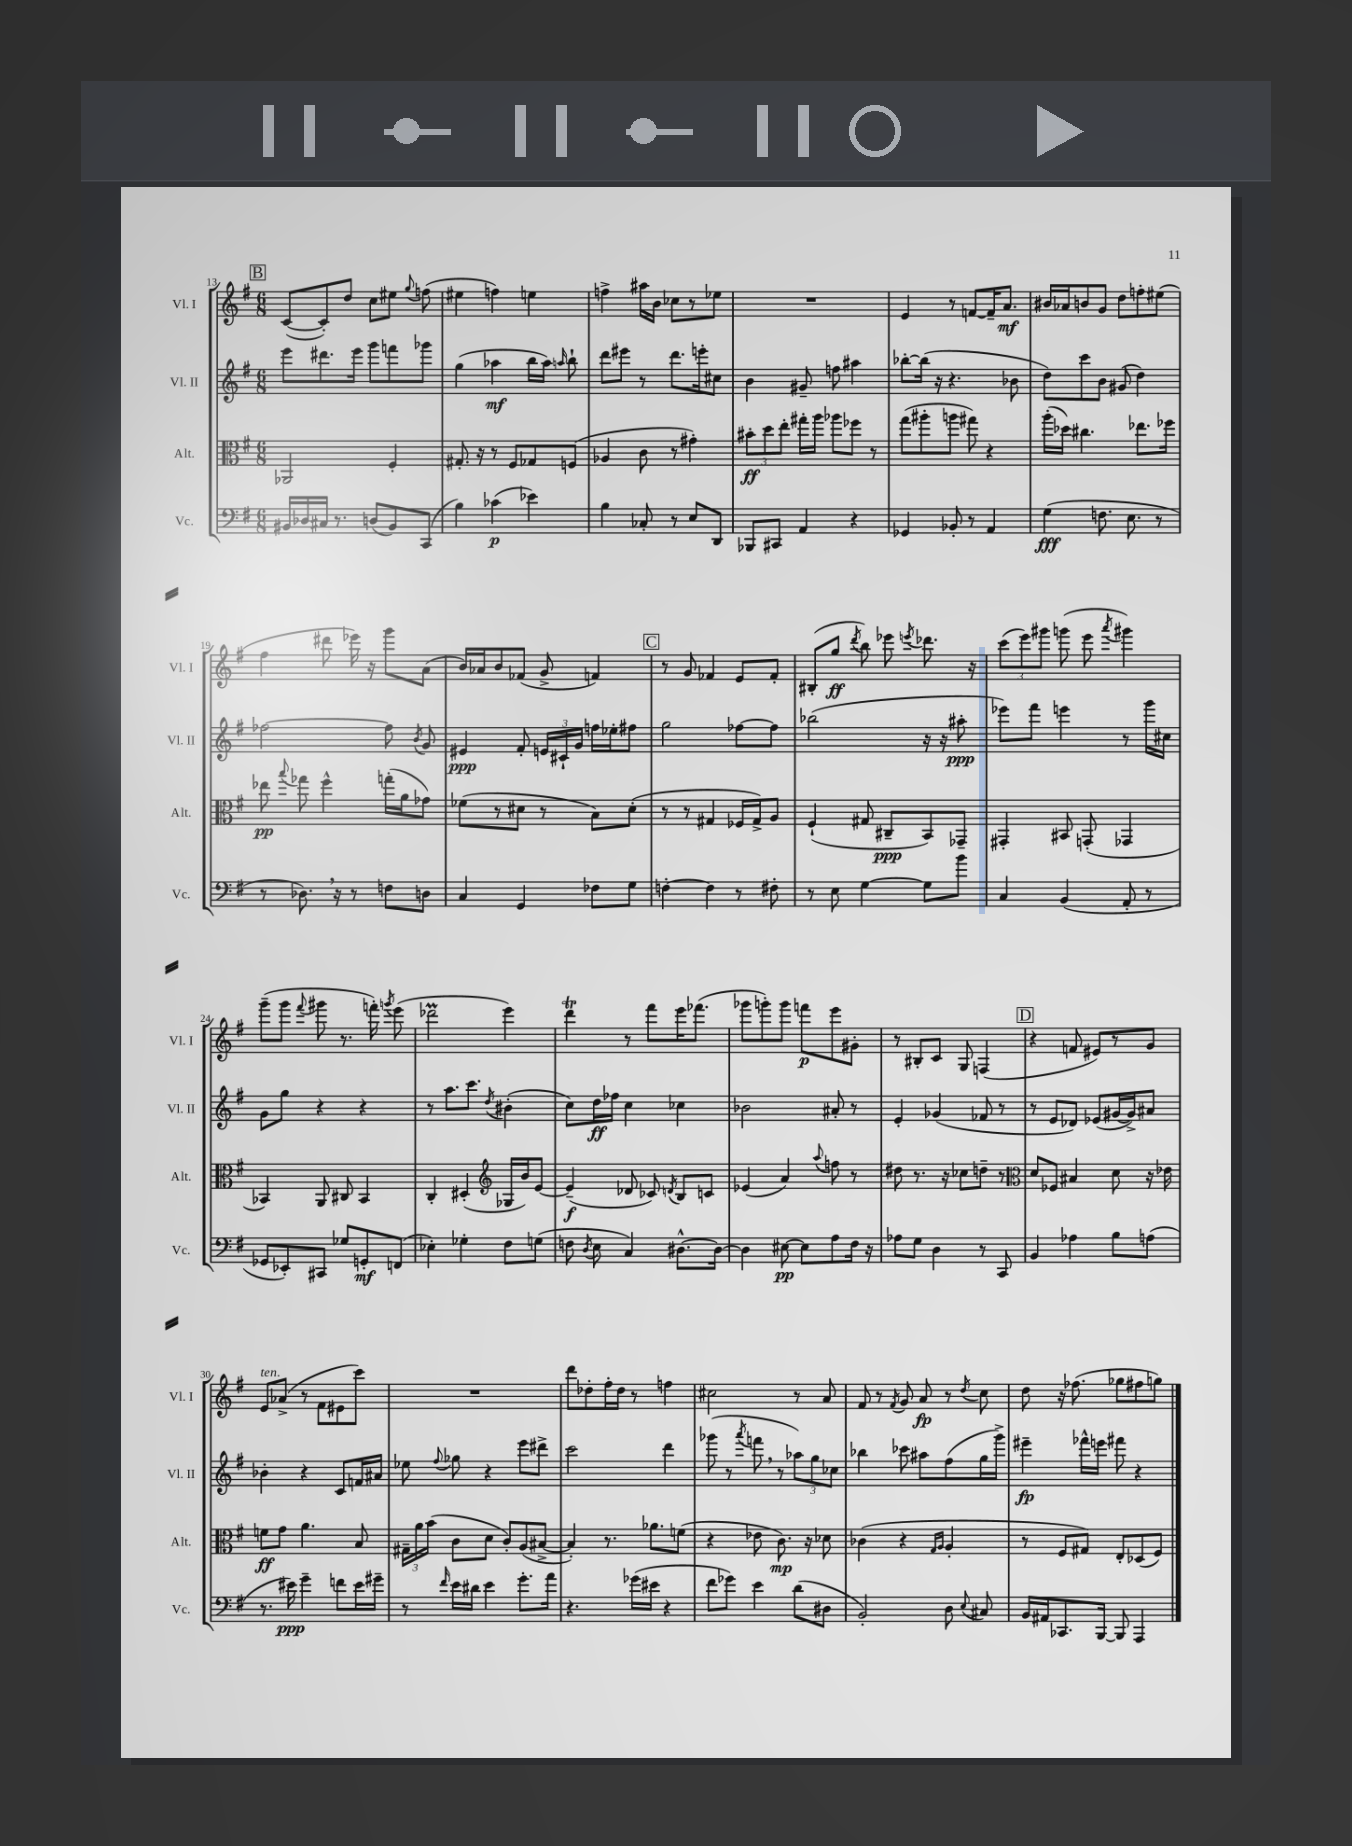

**kern	**kern	**kern	**kern
*staff4	*staff3	*staff2	*staff1
*clefF4	*clefC3	*clefG2	*clefG2
*k[f#]	*k[f#]	*k[f#]	*k[f#]
*M6/8	*M6/8	*M6/8	*M6/8
16BB#	2AA-	8eee	([8c
16D-	.	.	.
16C#	.	8.ddd#	8c'])
8.r	.	.	.
.	.	.	8dd
.	.	16eee	.
(8D	.	8ggg	8cc
8BB#)	4F#'	8fff	8ee#
.	.	.	8qqgg
(8CC	.	8ggg-	(8ff
=	=	=	=
4B)	8.G#'	(4gg	4ee#
.	16r	.	.
(4c-	8r	4aa-	4ff)
.	8F#	.	.
4e-)	8G-	16bb	4ee
.	.	16aa-)	.
.	.	16qqaa	.
.	(8F	8bb`	.
=	=	=	=
4B	4A-	8ddd	4ff^
.	.	8eee#	.
8C-'	8c	8r	16aa#
.	.	.	16b
8r	8r	8.ddd	8cc-
8E	4g#')	.	8r
.	.	16eee'	.
8DD	.	8cc#	8ee-
=	=	=	=
8BBB-	12b#'	4b	2.r
.	12dd	.	.
8CC#	.	.	.
.	12ee'	.	.
4AA	16gg#'	8g#~	.
.	16aa	.	.
.	8aa-	8ff	.
4r	8ff-	4aa#	.
.	8r	.	.
=	=	=	=
4GG-	(8gg	[8bb-'	4e
.	8aa#'	(16bb-]	.
.	.	16r	.
8BB-'	8aa	4.r	8r
8r	8gg#)	.	[8f
4AA	4r	.	16f~]
.	.	.	8.a
.	.	8b-	.
=	=	=	=
(4G	(16aa'	8dd)	16b#
.	16dd-)	.	16a-
.	4.cc#	8ccc	8b
8.F	.	8b	8g
.	.	(8g#	8dd
8.E	.	.	.
.	8.ee-	4dd)	8ff'
8r	.	.	(8ee#
.	16ff-	.	.
=	=	=	=
8r	8ee-	[2ff-	4ff#
.	8qqbb	.	.
8.D-)	8gg-	.	.
.	4ff#^^	.	8ddd#
16r	.	.	.
8r	.	.	16eee-)
.	.	.	16r
8F	(16gg'	8ff-]	8ggg
.	16a	.	.
.	.	8qb	.
8D	8g-)	8g	(8a
=	=	=	=
4C	(8f-	4e#	16b)
.	.	.	16a-
.	8r	.	8b
4GG	8d#	8f#'	(8f-
.	8r	24e	8g^
.	.	24c#`	.
.	.	24g	.
8F-	8B)	16ff	4f)
.	.	16ee-'	.
8G	(8d#'	8ff#	.
=	=	=	=
[4F'	8r	2gg	8r
.	8r	.	8g
4F]	4G#	.	4f-
8r	16F-	[8ff-	8e
.	16G#^)	.	.
8F#'	8A	8ff-]	8f-'
=	=	=	=
8r	(4F#`	(2bb-	(8B#'
8E	.	.	8gg
.	.	.	8qddd
[4G	8G#	.	8bb)
.	8C#~	.	8eee-
.	.	.	8qeee
8G]	8BB)	16r	8.ddd-
.	.	16r	.
8b	8GG-~	8aa#'	.
.	.	.	16r
=	=	=	=
4C	4GG#'	8eee-)	(12ccc
.	.	.	12eee)
.	.	8fff#	.
.	.	.	12ggg#
(4BB	8BB#	4eee	(8ggg
.	(8GG'	.	8eee
.	.	.	8qaaa
8AA'	4GG-	8r	4ggg#)
8r	.	16ggg	.
.	.	16cc#	.
=	=	=	=
8GG-	4BB-)	8g	(8ggg~
8EE-')	.	8gg	8ggg
.	.	.	8qqfff#
8CC#	8AA	4r	8ggg#
8G-	8C#	.	8.r
8GG'	4BB-	4r	.
.	.	.	16fff')
.	.	.	8qggg
(8FF	.	.	(8eee
=	=	=	=
4E-')	4C'	8r	2ddd-
.	.	8.aa	.
4G-'	(4D#'	.	.
.	.	8.ccc	.
*	*clefG2	*	*
.	.	8qdd	.
8F#	16G-	(4b#'	4eee)
.	16b)	.	.
(8G	[8e	.	.
=	=	=	=
8F	(4e~]	8cc)	4ddd
8qD	.	.	.
8E	.	16dd	.
.	.	16ff-	.
4C)	8d-	4cc	8r
.	8c-)	.	8fff#
.	8qd	.	.
[8.D#^^	8B	4cc-	16eee
.	.	.	(8.fff-
.	8c	.	.
16D#_	.	.	.
=	=	=	=
4D#]	(4e-	2b-	8ggg-
.	.	.	8ggg')
[8E#	4a)	.	8ggg
8E#]	.	.	8fff
.	8qqaa	.	.
8A	8ff	8a#'	8eee
16F#	8r	8r	8g#'
16r	.	.	.
=	=	=	=
8A-	8dd#	4e'	8r
8G	8.r	.	8B#'
4D	.	(4g-	8c
.	16r	.	.
.	8cc-	.	8G
8r	8dd~	8f-	(4F
8CC	8r	8r	.
=	=	=	=
*	*clefC3	*	*
4BB	8d	8r	4r
.	8F-	8e	.
4A-	4B#	8d-)	8f
.	.	(8e-	8e#)
8B	8d	[16g#	8r
.	.	16g#^])	.
(8A	16r	8a#	8g
.	16e-	.	.
=	=	=	=
8.r	8f	4b-'	8e
.	8g	.	(8a-^
16e#)	.	.	.
4g~	4.a	4r	8r
.	.	.	8f#
8f	.	8c	8e#
16e#	8B	16f	8ccc)
16g#~	.	16a#	.
=	=	=	=
8r	24G#~	8ee-	2.r
.	24a	.	.
.	(24b	.	.
16qqf#	.	8qqff#	.
16e	8c	8gg-	.
16d#	.	.	.
4e	8d	4r	.
.	8c')	.	.
8.g'	(8A	8eee	.
.	[8B#^	8ddd#^	.
16a	.	.	.
=	=	=	=
4.r	4B#'])	2ccc	8ddd
.	.	.	8dd-'
.	8.r	.	16ff#'
.	.	.	16dd-
(16g-	.	.	8r
16e#	8.a-	.	.
4r	.	4ddd	4ff
.	(8f	.	.
=	=	=	=
8f#	4r	(8ggg-	2cc#
8g-)	.	8r	.
.	.	8qaaa	.
4e	8e-	8fff	.
.	8.c)	8r	.
(8d	.	12aa-)	8r
.	16r	.	.
.	.	12gg	.
8D#	8d-	.	8a
.	.	12cc-	.
=	=	=	=
2BB')	(4c-	4bb-	8f#
.	.	.	8r
.	.	.	8qf#
.	4r	8ccc-	8g
.	.	8aa#	8a
.	16qqG	.	.
.	16qqA	.	.
8D	4A'	(8ff#	8r
8qqE	.	.	8qdd
8C#	.	16gg	8cc
.	.	16ggg^)	.
=	=	=	=
16BB	8r	4eee#~	8dd
16AA#	.	.	.
8.CC-	8F#	.	16r
.	.	.	(8.ff-
.	8G#)	16fff-^^	.
[16BBB	.	16eee	.
8BBB]	8E'	8fff#	8gg-
4AAA	(8D-	4r	8ff#
.	8F#)	.	8gg)
==	==	==	==
*-	*-	*-	*-
